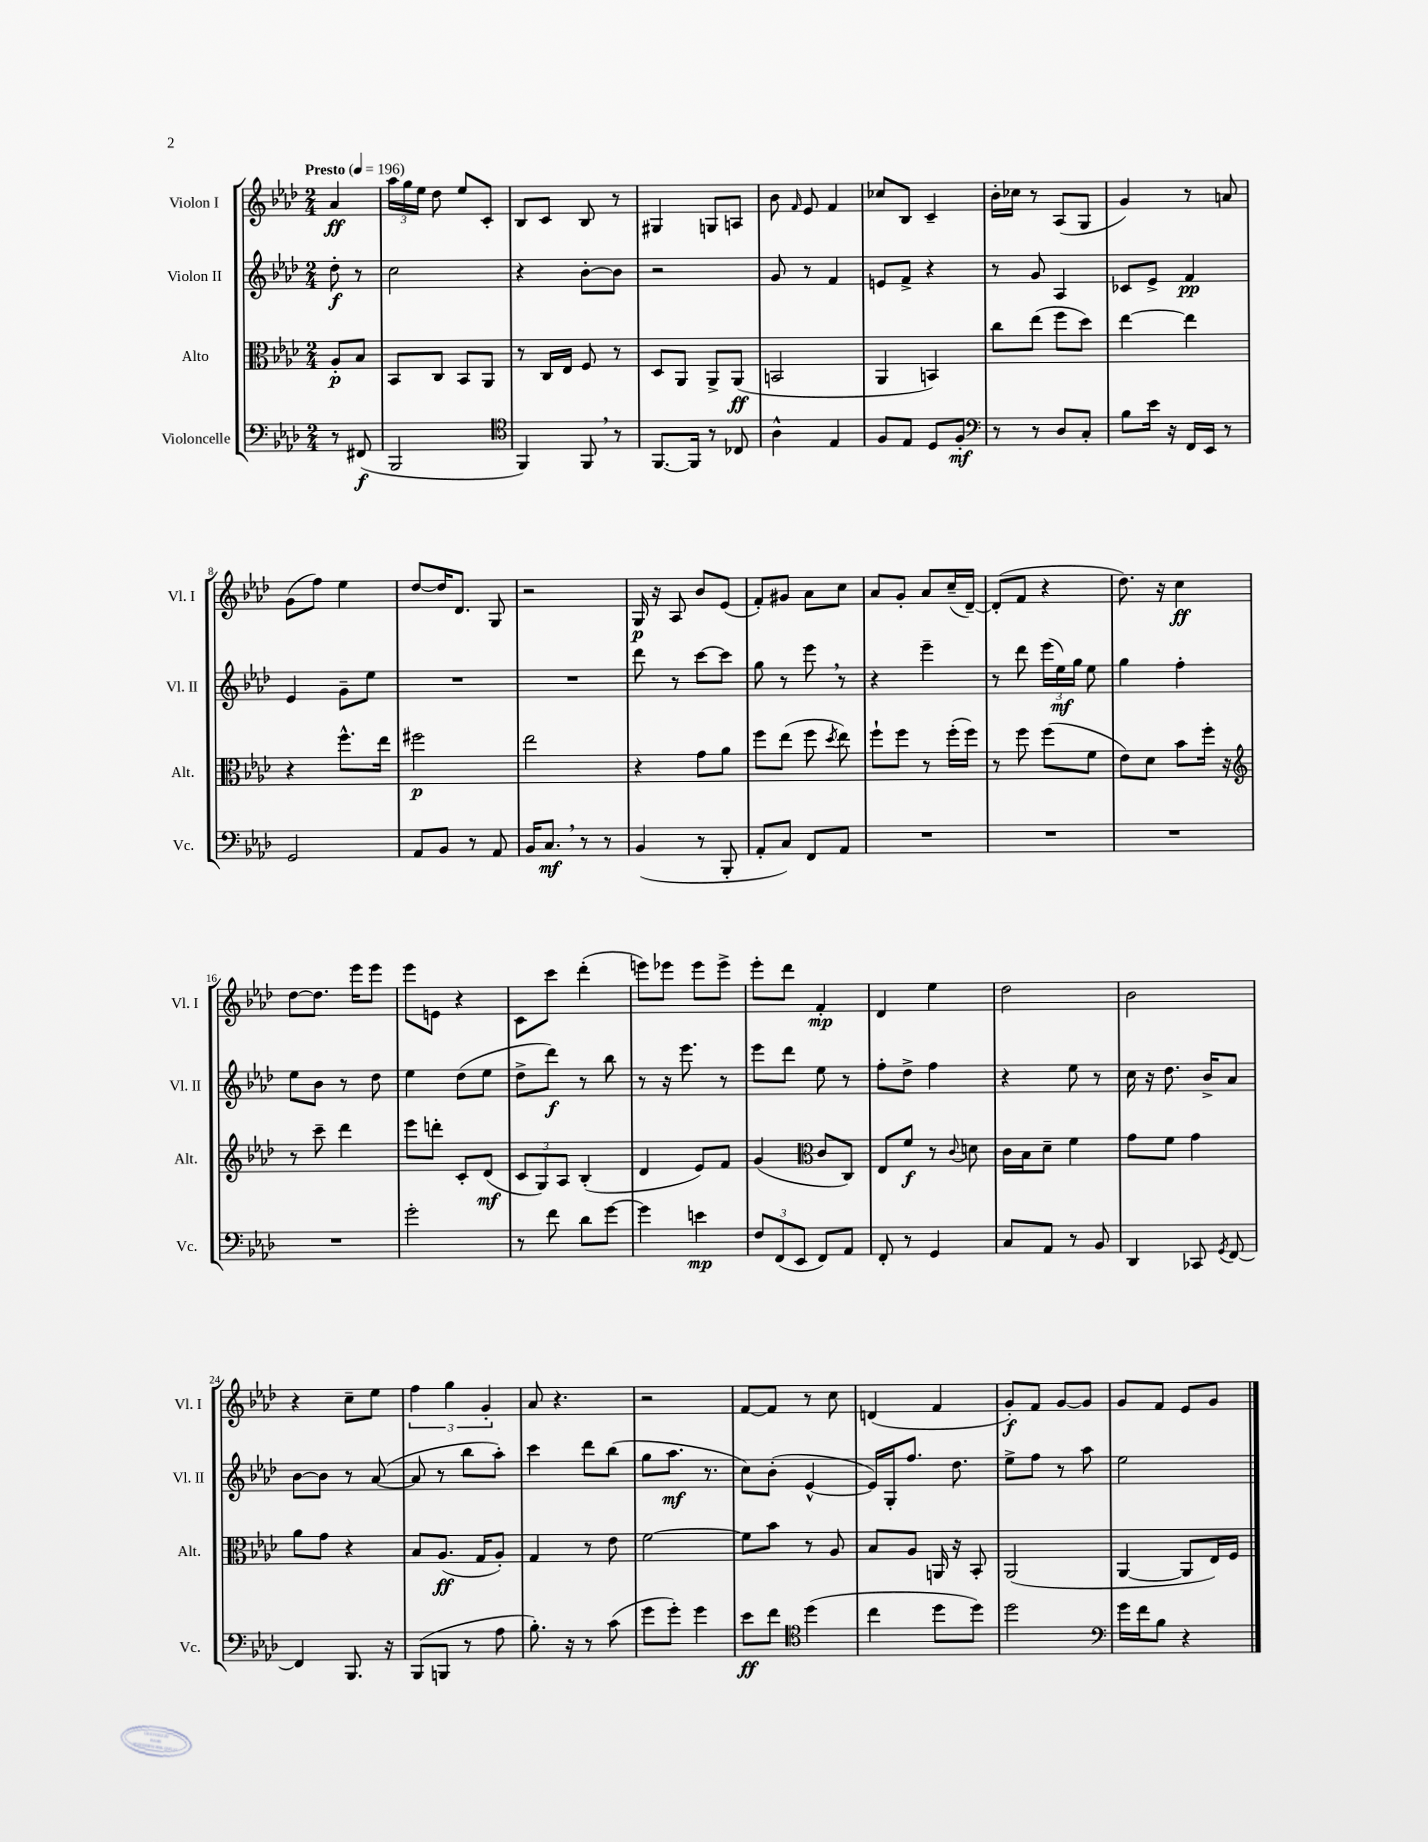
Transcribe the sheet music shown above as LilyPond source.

<<
\new StaffGroup <<
\new Staff = "s0" \with { instrumentName = "Violon I" shortInstrumentName = "Vl. I" } {
    \clef treble \key aes \major \numericTimeSignature \time 2/4 \partial 4 \tempo "Presto" 4 = 196
    \autoBeamOff aes'4\ff |
    \tuplet 3/2 { aes''16[ g''16 ees''16] } des''8 ees''8[ c'8]-. |
    bes8[ c'8] bes8 r8 |
    gis4 g8[ a8] |
    bes'8 \grace { f'16 } ees'8 f'4 |
    ces''8[ bes8] c'4-- |
    bes'16[-. ces''16] r8 aes8[( g8] |
    g'4) r8 a'8 |
    g'8[( f''8]) ees''4 |
    des''8[~ des''16 des'8.] g8 |
    r2 |
    g16\p r16 aes8 bes'8[ ees'8]( |
    f'8[-.) gis'8] aes'8[ c''8] |
    aes'8[ g'8]-. aes'8[ c''16--( des'16]~--) |
    des'8[-.( f'8] r4 |
    des''8.) r16 c''4\ff |
    des''8[~ des''8.] ees'''16[ ees'''8] |
    ees'''8[ e'8] r4 |
    c'8[ c'''8] des'''4-.( |
    e'''8[) ees'''8] ees'''8[ ees'''8]-> |
    ees'''8[-. des'''8] f'4-.\mp |
    des'4 ees''4 |
    des''2 |
    bes'2 |
    r4 c''8[-- ees''8] |
    \tuplet 3/2 { f''4 g''4 g'4-. } |
    aes'8 r4. |
    r2 |
    f'8[~ f'8] r8 c''8 |
    d'4( f'4 |
    g'8[-.\f) f'8] g'8[~ g'8] |
    g'8[ f'8] ees'8[ g'8] \bar "|." |
}
\new Staff = "s1" \with { instrumentName = "Violon II" shortInstrumentName = "Vl. II" } {
    \clef treble \key aes \major \numericTimeSignature \time 2/4 \partial 4
    \autoBeamOff des''8-.\f r8 |
    c''2 |
    r4 bes'8[~-. bes'8] |
    r2 |
    g'8 r8 f'4 |
    e'8[ f'8]-> r4 |
    r8 g'8 aes4 |
    ces'8[ ees'8]-> f'4\pp |
    ees'4 g'8[-- ees''8] |
    R2 |
    R2 |
    des'''8 r8 c'''8[~ c'''8] |
    g''8 r8 ees'''8 \breathe r8 |
    r4 ees'''4-- |
    r8 des'''8 \tuplet 3/2 { ees'''16[( ees''16\mf) g''16] } ees''8 |
    g''4 f''4-. |
    ees''8[ bes'8] r8 des''8 |
    ees''4 des''8[( ees''8] |
    des''8[-> des'''8]\f) r8 bes''8 |
    r8 r16 ees'''8. r8 |
    ees'''8[ des'''8] ees''8 r8 |
    f''8[-. des''8]-> f''4 |
    r4 ees''8 r8 |
    c''16 r16 des''8. bes'16[-> aes'8] |
    bes'8[~ bes'8] r8 aes'8~( |
    aes'8 r8 bes''8[ aes''8]-.) |
    c'''4 des'''8[ bes''8]( |
    g''8[ aes''8.]\mf r8. |
    c''8[) bes'8]-.( ees'4~-^ |
    ees'16[) g16-. f''8.] des''8. |
    ees''8[-> f''8] r8 aes''8 |
    ees''2 \bar "|." |
}
\new Staff = "s2" \with { instrumentName = "Alto" shortInstrumentName = "Alt." } {
    \clef alto \key aes \major \numericTimeSignature \time 2/4 \partial 4
    \autoBeamOff aes8[-.\p bes8] |
    bes,8[ c8] bes,8[ aes,8] |
    r8 c16[ ees16] f8 r8 |
    des8[ aes,8] aes,8[-> aes,8]\ff( |
    b,2 |
    aes,4 b,4) |
    c''8[ ees''8]( f''8[ des''8]) |
    ees''4~ ees''4 |
    r4 f''8.[-^ ees''16] |
    fis''2\p |
    ees''2 |
    r4 g'8[ aes'8] |
    f''8[ ees''8]( f''8 \acciaccatura { des''8 } ees''8) |
    f''8[-! f''8] r8 f''16[-.( f''16]) |
    r8 f''8 f''8[( f'8] |
    ees'8[) des'8] bes'8[ f''16]-. r16 |
    \clef treble r8 c'''8-- des'''4 |
    ees'''8[ d'''8]-. c'8[-. des'8]\mf( |
    \tuplet 3/2 { c'8[ g8) aes8] } bes4-.( |
    des'4 ees'8[) f'8] |
    g'4( \clef alto c'8[ c8]) |
    ees8[ f'8]\f r8 \appoggiatura { c'8 } d'8 |
    c'16[ bes16 des'8]-- f'4 |
    g'8[ f'8] g'4 |
    aes'8[ g'8] r4 |
    bes8[ aes8.]\ff( g16[ aes8]-.) |
    g4 r8 ees'8 |
    f'2~ |
    f'8[ bes'8] r8 aes8 |
    bes8[ aes8] a,16 r16 bes,8-. |
    aes,2( |
    aes,4~ aes,8[ ees16) f16] \bar "|." |
}
\new Staff = "s3" \with { instrumentName = "Violoncelle" shortInstrumentName = "Vc." } {
    \clef bass \key aes \major \numericTimeSignature \time 2/4 \partial 4
    \autoBeamOff r8 fis,8\f( |
    bes,,2 |
    \clef tenor f,4) f,8 \breathe r8 |
    f,8.[~ f,16] r8 ces8 |
    aes4-^ ees4 |
    f8[ ees8] des8[ f8]-.\mf |
    \clef bass r8 r8 des8[ c8]-. |
    bes8[ ees'16] r16 f,16[ ees,16] r8 |
    g,2 |
    aes,8[ bes,8] r8 aes,8 |
    bes,16[ c8.]\mf \breathe r8 r8 |
    bes,4( r8 bes,,8-. |
    aes,8[-. c8]) f,8[ aes,8] |
    R2 |
    R2 |
    R2 |
    R2 |
    g'2-. |
    r8 f'8 des'8[ g'8]~ |
    g'4 e'4\mp |
    \tuplet 3/2 { f8[ f,8( ees,8] } f,8[) aes,8] |
    f,8-. r8 g,4 |
    c8[ aes,8] r8 bes,8 |
    des,4 ces,8 \acciaccatura { g,8 } f,8~ |
    f,4 bes,,8. r16 |
    bes,,8[( b,,8] r8 aes8 |
    bes8.-.) r16 r8 c'8( |
    g'8[ g'8]-.) g'4 |
    ees'8[\ff f'8] \clef tenor des''4( |
    c''4 des''8[ des''8]) |
    des''2 |
    \clef bass g'16[ f'16 bes8] r4 \bar "|." |
}
>>
>>
